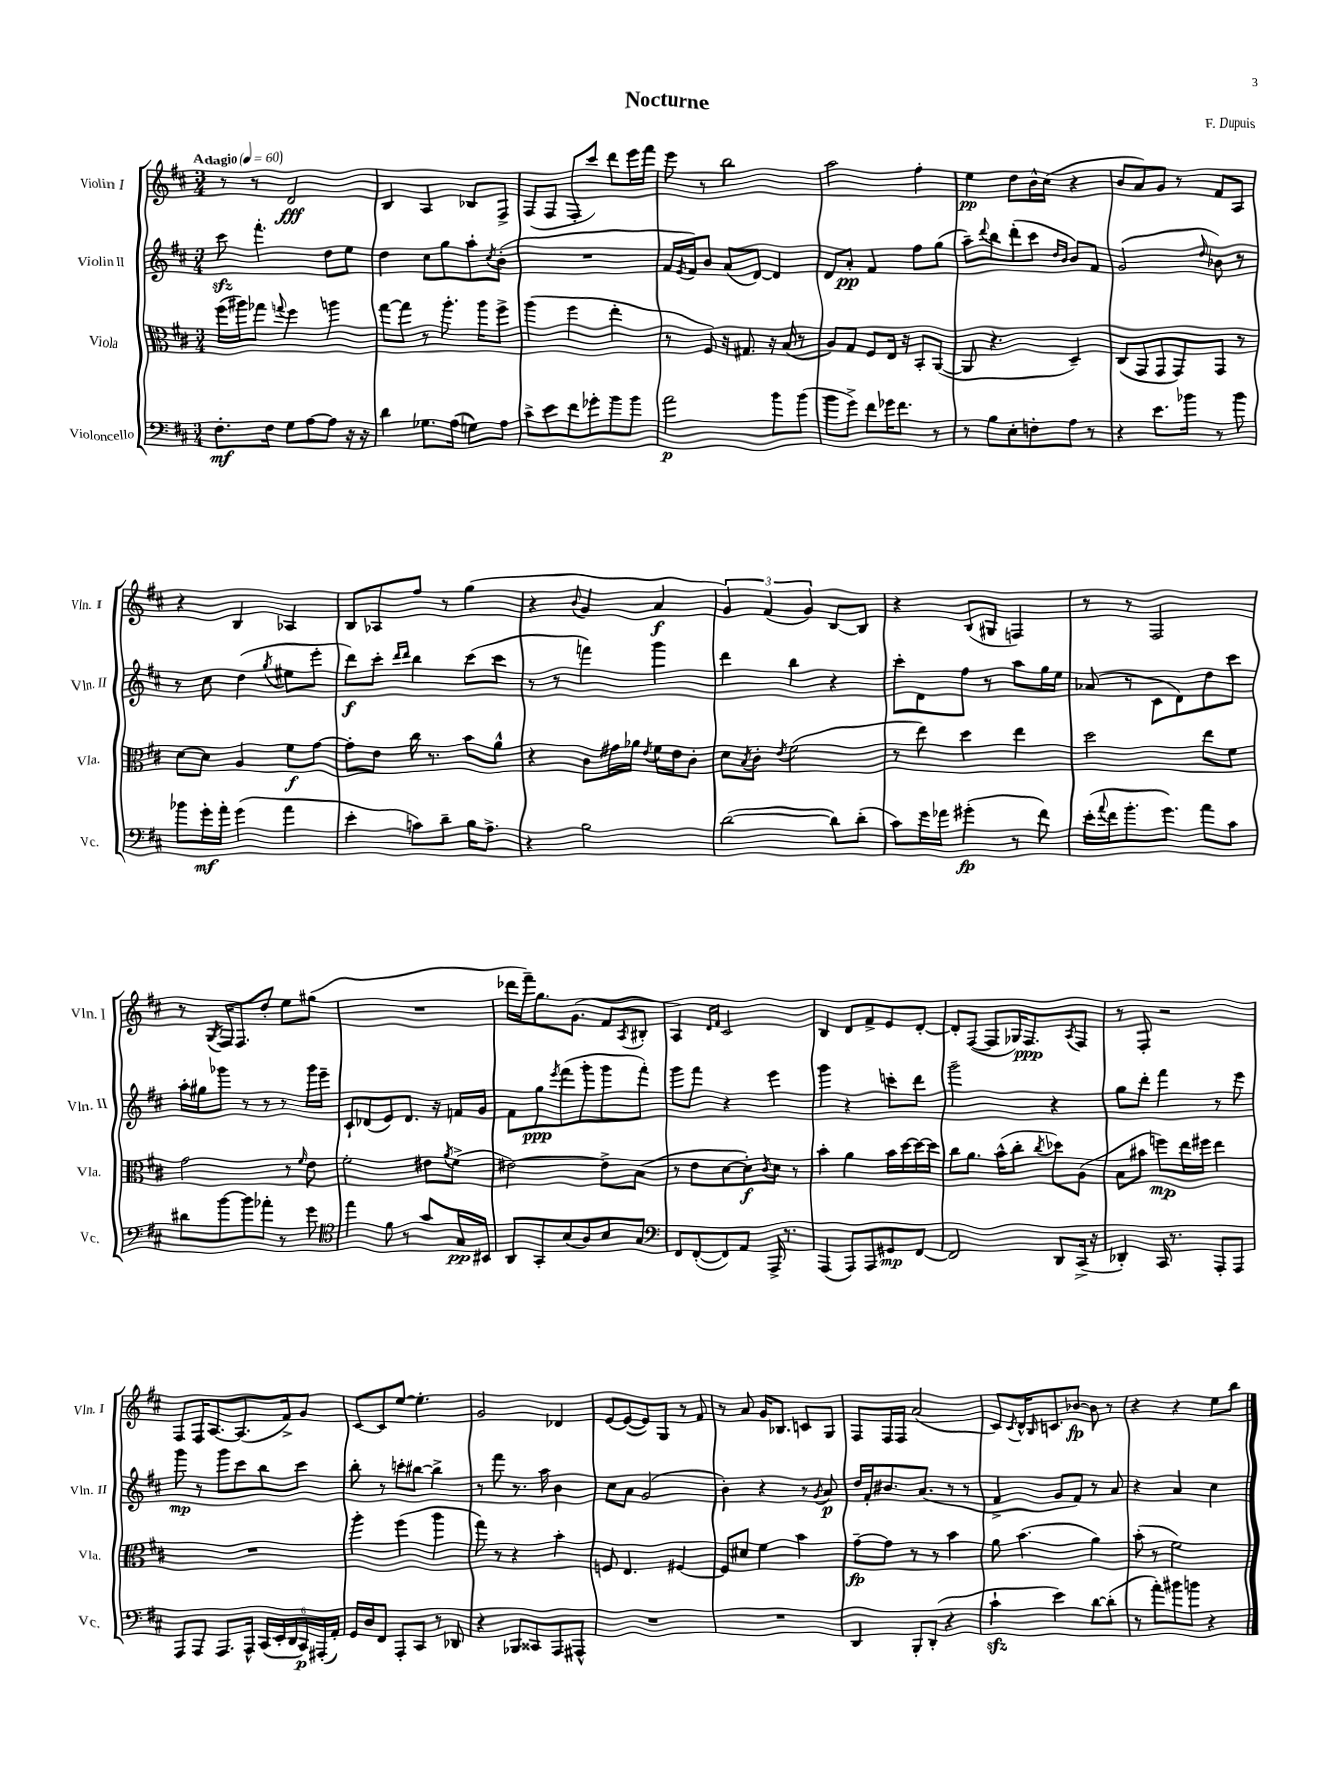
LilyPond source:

\header { title = "Nocturne" composer = "F. Dupuis" }
<<
\new StaffGroup <<
\new Staff = "s0" \with { instrumentName = "Violin I" shortInstrumentName = "Vln. I" } {
    \clef treble \key d \major \numericTimeSignature \time 3/4 \tempo "Adagio" 4 = 60
    r8 r8 d'2\fff |
    b4 a4 bes8 fis8-> |
    fis8( fis8 fis8-. cis'''8) d'''8 e'''16 fis'''16 |
    e'''8 r8 b''2 |
    a''2 fis''4-. |
    e''4\pp d''8 b'16-^ cis''16( r4 |
    b'8 a'8) g'8 r8 fis'8 a8 |
    r4 b4 aes4 |
    b8 aes8 fis''8 r8 g''4( |
    r4 \appoggiatura { b'8 } g'4 a'4\f |
    \tuplet 3/2 { g'4) fis'4( g'4) } b8~ b8 |
    r4 b8( gis8 f4) |
    r8 r8 fis2 |
    r8 \acciaccatura { g8 } fis16 fis8. d''8-. e''8 gis''8( |
    R2. |
    des'''16 fis'''16--) g''8. g'8.( fis'8 \acciaccatura { a8 } bis8-. |
    a4) \grace { d'16 fis'16 } cis'2 |
    b4 d'8 fis'8-> e'8 d'8~-. |
    d'8-. fis8~( fis8 ges16) fis8.\ppp \acciaccatura { a8 } fis8 |
    r8 fis8-. r2 |
    fis8 fis16 a8.~ a8.( fis'16->) g'8 |
    cis'8~ cis'8 e''8~ e''4.-. |
    g'2 des'4 |
    e'8~ e'8~( e'8) g8 r8 fis'8 |
    r8 a'8 g'16 bes8. c'8 g8 |
    fis8 fis16 fis16 a'2( |
    cis'8) \acciaccatura { cis'8 } d'16-^ \grace { b16 } c'8. bes'8~\fp bes'8 r8 |
    r4 r4 e''8 b''8 \bar "|." |
}
\new Staff = "s1" \with { instrumentName = "Violin II" shortInstrumentName = "Vln. II" } {
    \clef treble \key d \major \numericTimeSignature \time 3/4
    cis'''8\sfz fis'''4.-. d''8 e''8 |
    d''4 cis''8 g''8 a''8-. \acciaccatura { cis''8 } b'8-.( |
    R2. |
    fis'16 \acciaccatura { e'8 } fis'16) b'8 a'8( d'8~) d'4 |
    d'8 a'8-.\pp fis'4 fis''8 g''8( |
    a''8--) \appoggiatura { d'''8 } b''8 d'''8-.( cis'''8 \grace { d''16 b'16 } b'8) fis'8 |
    g'2( \grace { d''16 } bes'8) r8 |
    r8 cis''8 d''4( \acciaccatura { g''8 } eis''8 e'''8-. |
    d'''8\f) cis'''8-. \grace { d'''16 d'''16 } b''4 cis'''8( cis'''8 |
    r8 r8 f'''4) g'''4 |
    d'''4 b''4 r4 |
    cis'''8-. d'8 fis''8 r8 a''8 g''16 e''16 |
    aes'8( r8 cis'8 d'8) d''8 cis'''8 |
    a''16-. gis''16 ges'''8 r8 r8 r8 ges'''16 e'''16-- |
    cis'8-! des'8( e'8) des'8. r16 f'16 g'16 |
    fis'8 g''8\ppp \acciaccatura { e'''8 } fis'''8( g'''8-. g'''8 fis'''8-.) |
    g'''8 fis'''8 r4 e'''4 |
    g'''4 r4 c'''8-. d'''8 |
    g'''2-- r4 |
    g''8 d'''8-. fis'''4 r8 e'''8 |
    g'''8\mp r8 g'''8 cis'''8 b''8 cis'''8 |
    b''8-. r8 c'''8-. bis''8~ bis''4-> |
    r8 fis'''8 r8. a''16 b'4 |
    cis''8 a'8 g'2( |
    b'4-.) r4 r8 \acciaccatura { g'8 } a'8\p |
    d''16 fis'16-. bis'8. a'8.( r8 r8 |
    fis'4-> g'8 fis'8) r8 a'8 |
    r4 a'4 cis''4 \bar "|." |
}
\new Staff = "s2" \with { instrumentName = "Viola" shortInstrumentName = "Vla." } {
    \clef alto \key d \major \numericTimeSignature \time 3/4
    fis''16( ais''16) ges''8 \appoggiatura { g''8 } fis''4 a''4 |
    g''8~ g''8 r8 a''8.-. a''16 fis''8-> |
    a''4( fis''4 e''4-. |
    r8 fis8) r16 gis8. r16 b16( r8 |
    a8) g8 fis8 e16 r16 b,8-. a,8~( |
    a,8 r4. d4--) |
    cis8( g,8 g,8 g,8) g,8 r8 |
    d'8~ d'8 a4 fis'8\f g'8~ |
    g'8-. e'8 cis''16 r8. b'8 a'8-^ |
    r4 cis'8 gis'16 aes'16 \acciaccatura { e'8 } fis'16 e'16 cis'8-. |
    d'8 \acciaccatura { b8 } cis'8-. \acciaccatura { e'8 } fis'2( |
    r8 e''8) d''4 e''4 |
    d''2 e''8 fis'8 |
    g'2 r8 \grace { fis'16 } e'8 |
    fis'2-. eis'8 \acciaccatura { a'8 } fis'8->( |
    eis'2~) eis'8-> b8( |
    r8 e'8 d'8~ d'8-.\f) \acciaccatura { cis'8 } d'8 r8 |
    b'4-. a'4 b'16 d''16~ d''16~ d''16 |
    cis''8 a'8. b'16-^( cis''8-. \acciaccatura { cis''8 } des''8) a8( |
    b8 bis'8 f''8\mp) e''16 fis''16 e''4 |
    R2. |
    a''4-. fis''4( a''4 |
    g''8) r8 r4 b'4-. |
    f8 e4. fis4~ |
    fis8 dis'8 fis'4 b'4 |
    g'8~--\fp g'8 r8 r8 b'4 |
    a'8 b'4.( a'4) |
    b'8-.( r8 fis'2) \bar "|." |
}
\new Staff = "s3" \with { instrumentName = "Violoncello" shortInstrumentName = "Vc." } {
    \clef bass \key d \major \numericTimeSignature \time 3/4
    fis8.-.\mf fis16 g8 a8~ a8 r16 r16 |
    d'4 ges8. a16( g8) a8 |
    cis'8-> e'8 fis'8 ges'8-. b'8 b'8 |
    a'2\p b'8 b'8( |
    b'8 g'8->) fis'8 ges'16 fis'8. r8 |
    r8 b8 e8-. f8-. a8 r8 |
    r4 e'8. bes'16 r8 bes'8 |
    bes'8 g'16-.\mf a'16-. g'4( a'4 |
    e'4-. c'8) d'8-- b16 a8.-> |
    r4 b2 |
    d'2~( d'8) d'8-.( |
    cis'8) g'16 aes'16 gis'4-.\fp( r8 fis'8) |
    e'16-.( \appoggiatura { a'8 } fis'16 b'8.-. g'8.) a'8 cis'8 |
    dis'8 b'8~ b'8 aes'8-. r8 g'8 |
    \clef tenor e''4 fis'8 r8 g'8 g16\pp bis,16 |
    a,8 g,8-. b8( a8) b8 g8 |
    \clef bass fis,8 fis,8~-.( fis,8) a,8 a,,16-> r8. |
    a,,4( a,,8) a,,8 gis,8\mp fis,8~ |
    fis,2 d,8 cis,16->( r16 |
    des,4-.) cis,16 r8. a,,8-. a,,8 |
    a,,8 a,,8 a,,8. a,,16-^ \tuplet 6/4 { cis,16( e,16-. d,16 cis,16\p) ais,,16-.( a,16-.) } |
    g,16 d16 fis,8 a,,8-. cis,8 r8 des,8 |
    r4 bes,,8 cisis,8 a,,8 ais,,8-^ |
    R2. |
    R2. |
    d,4 b,,8-. d,8-.( r4 |
    cis'4-!\sfz e'4) d'8~ d'8-.( |
    r8 a'8-.) bis'8 b'8 r4 \bar "|." |
}
>>
>>
\layout { \context { \Score \remove "Bar_number_engraver" } }
